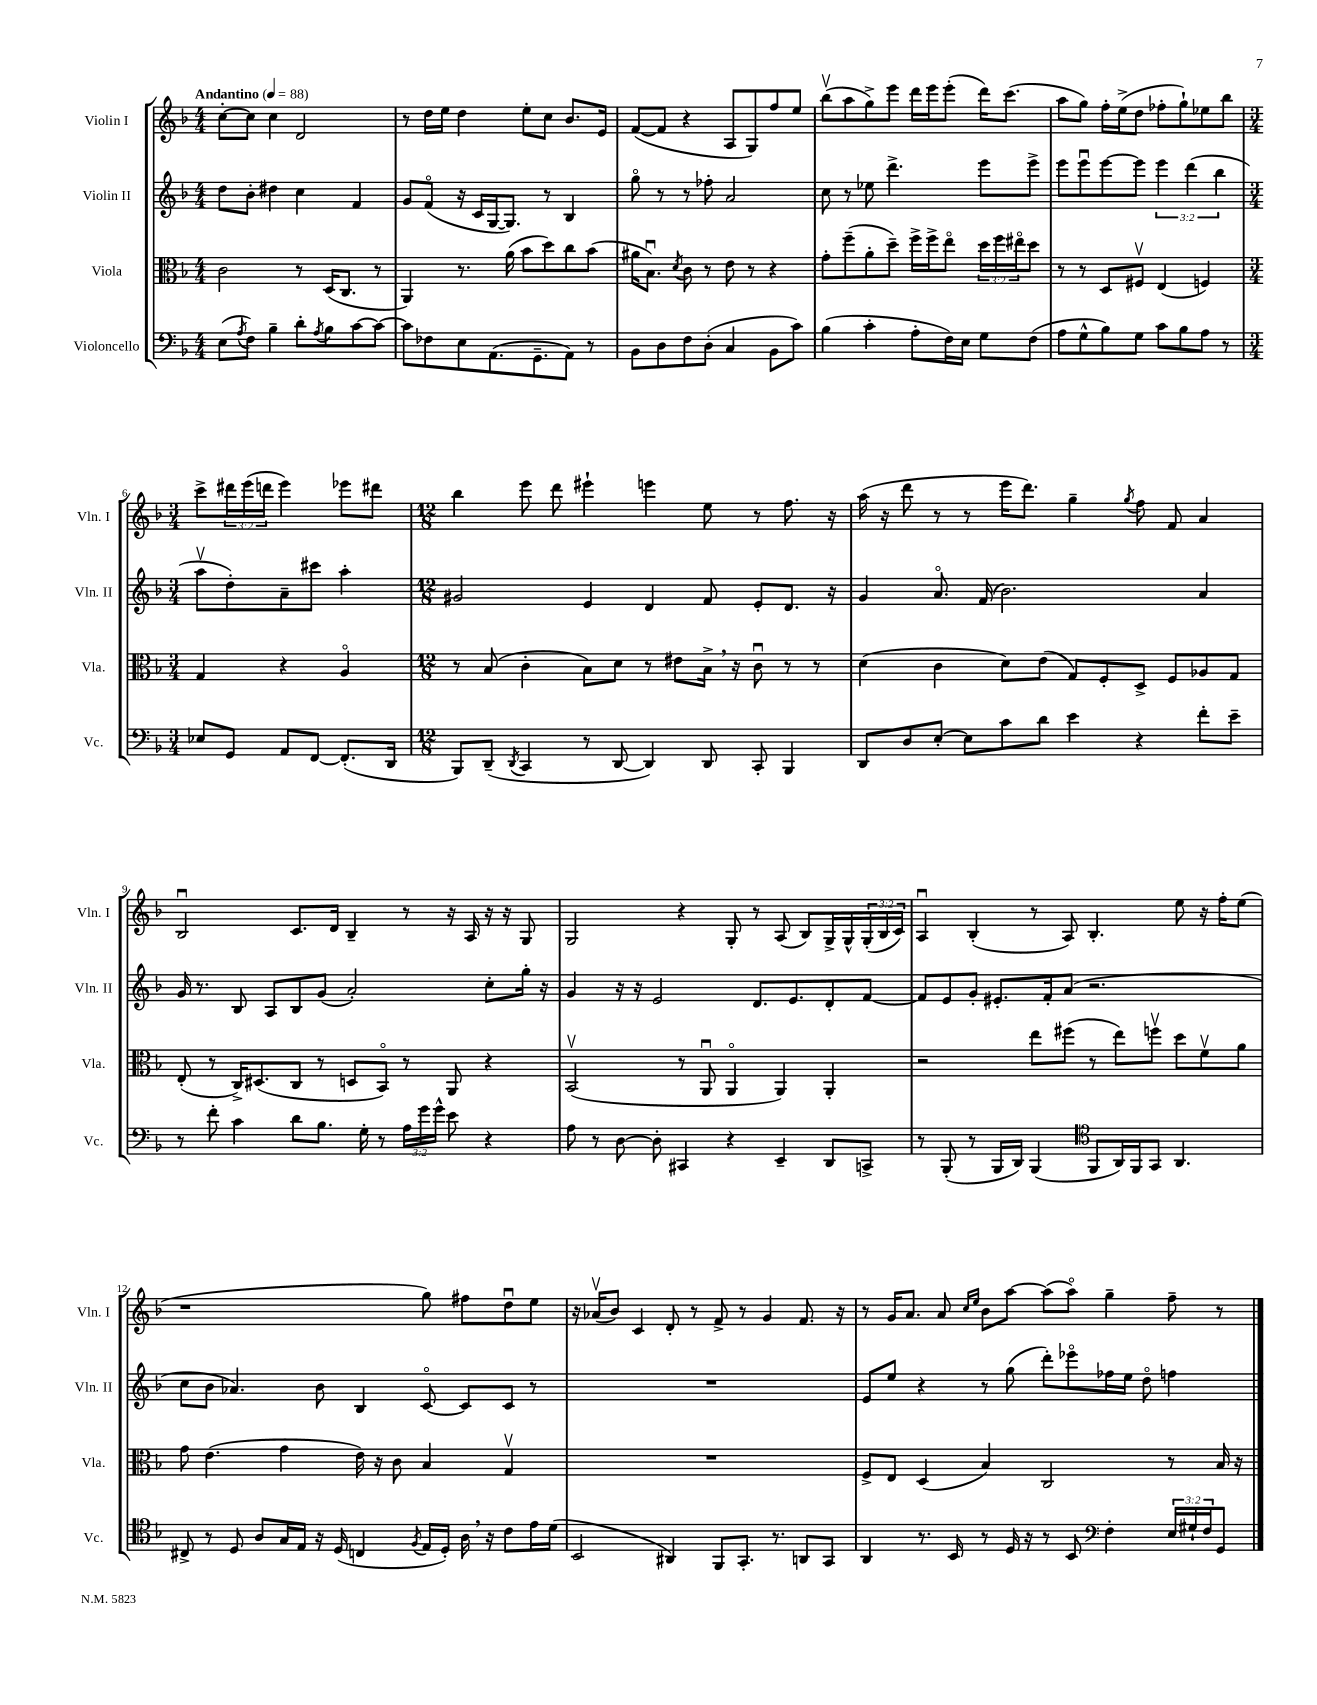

**kern	**kern	**kern	**kern
*part4	*part3	*part2	*part1
*staff4	*staff3	*staff2	*staff1
*I"Violoncello	*I"Viola	*I"Violin II	*I"Violin I
*I'Vc.	*I'Vla.	*I'Vln. II	*I'Vln. I
*clefF4	*clefC3	*clefG2	*clefG2
*k[b-]	*k[b-]	*k[b-]	*k[b-]
*M4/4	*M4/4	*M4/4	*M4/4
*MM88	*MM88	*MM88	*MM88
=1	=1	=1	=1
!	!	!	!LO:TX:a:B:t=Andantino
(8E\L	2c\	8dd\L	[8cc'\L
8qA/	.	.	.
8F\J)	.	8b-'\J	8cc\J]
4B-~\	.	4dd#X\	4cc\
8d'\L	8r	4cc\	2d/
8qA/	.	.	.
8B-\	(16D/KL	.	.
.	8.C/J	.	.
[8c\	.	4f/	.
8c\J_	8r	.	.
=2	=2	=2	=2
8c\L]	4AA/)	8g/L	8r
8F-X\	.	(8f/J	16dd\LL
.	.	.	16ee\JJ
8E\	8.r	16r	4dd\
.	.	16c/LL	.
(8.AA\	.	[16G/J	.
.	(16a\	8.G/J])	.
.	8b-\L	.	8ee'\L
8.GG~\	.	.	.
.	8dd\)	8r	8cc\J
8AA\J)	8cc\	4B-/	8.b-/L
8r	(8b-\J	.	.
.	.	.	16e/Jk
=3	=3	=3	=3
8BB-\L	16a#X\KL	8gg\	([8f/L
.	8.B-u\J)	.	.
8D\	.	8r	8f/J]
.	8qd/	.	.
8F\	8c\	8r	4r
(8D'\J	8r	8ff-X'\	.
4C/	8e\	2a/	8A/L
.	8r	.	8G/)
8BB-\L	4r	.	8ff/
8c\J)	.	.	8ee/J
=4	=4	=4	=4
(4B-\	8g'\L	8cc\	(8bb-v\L
.	(8ff~\	8r	8aa\
4c'\	8a'\	8ee-X\	8gg^\)
.	8dd~\J)	4.ddd^\	8eee\J
8A'\L	16ff^\LL	.	16ddd\LL
.	16ff^\J	.	16eee\J
16F\L)	8ee\J	.	(8eee'\J
16E\JJ	.	.	.
8G\L	24dd\LL	8eee\L	16ddd\KL)
.	24ff\	.	.
.	.	.	(8.ccc\J
.	24ee#X\J	.	.
(8F\J	8dd\J	8eee^\J	.
=5	=5	=5	=5
8A\L	8r	8eee\L	8aa\L
8G^^\	8r	8eeeu\	8gg\J)
8B-\)	8D/L	[8eee\	16ff'\LL
.	.	.	(16ee^\J
8G\J	8F#Xv/J	8eee\J]	8dd\J
8c\L	(4E/	6eee\	8ff-X'\L
8B-\	.	.	8gg`\)
.	.	(6ddd\	.
8A\J	4Fn/)	.	8ee-X\
.	.	6bb-\	.
8r	.	.	8bb-\J
!!LO:LB:g=z
=6	=6	=6	=6
*M3/4	*M3/4	*M3/4	*M3/4
8E-X/L	4G/	8aav\L	8ccc^\L
8GG/J	.	8dd'\)	24ddd#X\L
.	.	.	(24eee\
.	.	.	24dddn\JJ
8AA/L	4r	8a~\	4eee\)
[8FF/J	.	8ccc#X\J	.
(8.FF'/L]	4A/	4aa'\	8eee-X\L
.	.	.	8ddd#X\J
16DD/Jk	.	.	.
=7	=7	=7	=7
*M12/8	*M12/8	*M12/8	*M12/8
8BBB-/L)	8r	2g#X/	4bb-\
(8DD~/J	(8B-/	.	.
8qDD/	.	.	.
4CC/	4c'\	.	8eee\
.	.	.	8ddd\
8r	8B-\L)	4e/	4eee#X`\
[8DD/	8d\J	.	.
4DD/])	8r	4d/	4eeen\
.	8e#X\L	.	.
8DD/	16B-^,\Jk	8f/	8ee\
.	16r	.	.
8CC'/	8cu\	8e'/L	8r
4BBB-/	8r	8.d/J	8.ff\
.	8r	.	.
.	.	16r	16r
=8	=8	=8	=8
8DD/L	(4d\	4g/	(16aa\
.	.	.	16r
8D/	.	.	8ddd\
[8E'/J	4c\	8.a/	8r
8E\L]	.	.	8r
.	.	(16f/	.
8c\	8d\L)	2.b-\)	16eee\KL
.	.	.	8.ddd\J)
8d\J	(8e\J	.	.
4e\	8G/L)	.	4gg~\
.	8F'/	.	.
.	.	.	8qgg/
4r	8D^/J	.	8ff\
.	8F/L	.	8f/
8f'\L	8A-X/	4a/	4a/
8e~\J	8G/J	.	.
!!LO:LB:g=z
=9	=9	=9	=9
8r	(8E'/	16g/	2B-u/
.	.	8.r	.
8f'\	8r	.	.
4c\	16C^/KL)	8B-/	.
.	(8.D#X/	.	.
.	.	8A/L	.
8d\L	8C/J	8B-/	8.c/L
8.B-\J	8r	(8g/J	.
.	.	.	16d/Jk
.	8Dn/L	2a'/)	4B-~/
16G'\	.	.	.
8r	8BB-/J)	.	.
24A\LL	8r	.	8r
24g\	.	.	.
24g^^\JJ	.	.	.
8e\	8AA/	.	16r
.	.	.	16A/
4r	4r	8cc'\L	16r
.	.	.	16r
.	.	16gg'\Jk	8G/
.	.	16r	.
=10	=10	=10	=10
8A\	(2BB-v/	4g/	2G/
8r	.	.	.
[8D\	.	16r	.
.	.	16r	.
8D'\]	.	2e/	.
4CC#X/	8r	.	4r
.	8AAu/	.	.
4r	4AA/	.	8G'/
.	.	8.d/L	8r
4EE~/	4AA/)	.	(8A/
.	.	8.e/	.
.	.	.	8B-/L)
8DD/L	4AA'/	8d'/	16G^/L
.	.	.	16G^^/
8CCn^/J	.	[8f/J	(24G'/
.	.	.	24B-/
.	.	.	24c/JJ)
=11	=11	=11	=11
8r	2r	8f/L]	4Au/
(8BBB-'/	.	8e/	.
8r	.	8g'/J	(4B-'/
16BBB-/LL	.	8.e#X'/L	.
16DD/JJ)	.	.	.
(4BBB-/	8ee\L	.	8r
.	.	16f'/k	.
.	(8ff#X\J	(8a/J	8A/)
*clefC4	*	*	*
8FF/L	8r	2.r	4.B-'/
16AA/L)	8ee\L)	.	.
16FF/J	.	.	.
8GG/J	8ffnv\J	.	.
4.AA/	8dd\L	.	8ee\
.	8fv\	.	16r
.	.	.	16ff'\KL
.	8a\J	.	(8ee\J
!!LO:LB:g=z
=12	=12	=12	=12
8C#X^/	8g\	8cc\L	1r
8r	(4.e\	8b-\J	.
8D/	.	4.a-X/)	.
8A/L	.	.	.
16G/L	4g\	.	.
16E/JJ	.	.	.
16r	.	8b-\	.
(16D/	.	.	.
4Cn/	16e\)	4B-/	.
.	16r	.	.
.	8c\	.	.
8qF/	.	.	.
16E/LL	4B-/	[8c/	8gg\)
16D'/JJ)	.	.	.
16A,\	.	8c/L]	8ff#X\L
16r	.	.	.
8c\L	4Gv/	8c/J	8ddu\
16e\L	.	8r	8ee\J
(16d\JJ	.	.	.
=13	=13	=13	=13
2BB-/	1.r	1.r	16r
.	.	.	(16a-Xv/KL
.	.	.	8b-/J)
.	.	.	4c/
4AA#X/)	.	.	8d'/
.	.	.	8r
8FF/L	.	.	8f^/
8.GG'/J	.	.	8r
.	.	.	4g/
8.r	.	.	.
8AAn/L	.	.	8.f/
8GG/J	.	.	.
.	.	.	16r
=14	=14	=14	=14
4AA/	8F^/L	8e/L	8r
.	8E/J	8ee/J	16g/KL
.	.	.	8.a/J
8.r	(4D/	4r	.
.	.	.	8a/
16BB-/	.	.	.
.	.	.	16qqcc/LL
.	.	.	16qqee/JJ
8r	4B-/)	8r	8b-\L
16D/	.	(8gg\	[8aa\J
16r	.	.	.
8r	2C/	8ddd'\L)	(8aa\L]
8BB-/	.	8eee-X\	8aa\J)
*clefF4	*	*	*
4F'\	.	16ff-X\L	4gg~\
.	.	16ee\JJ	.
.	.	8dd\	.
24E/LL	8r	4ffn\	8ff~\
24G#X`/	.	.	.
24F/J	.	.	.
8GG/J	16B-/	.	8r
.	16r	.	.
==	==	==	==
*-	*-	*-	*-
